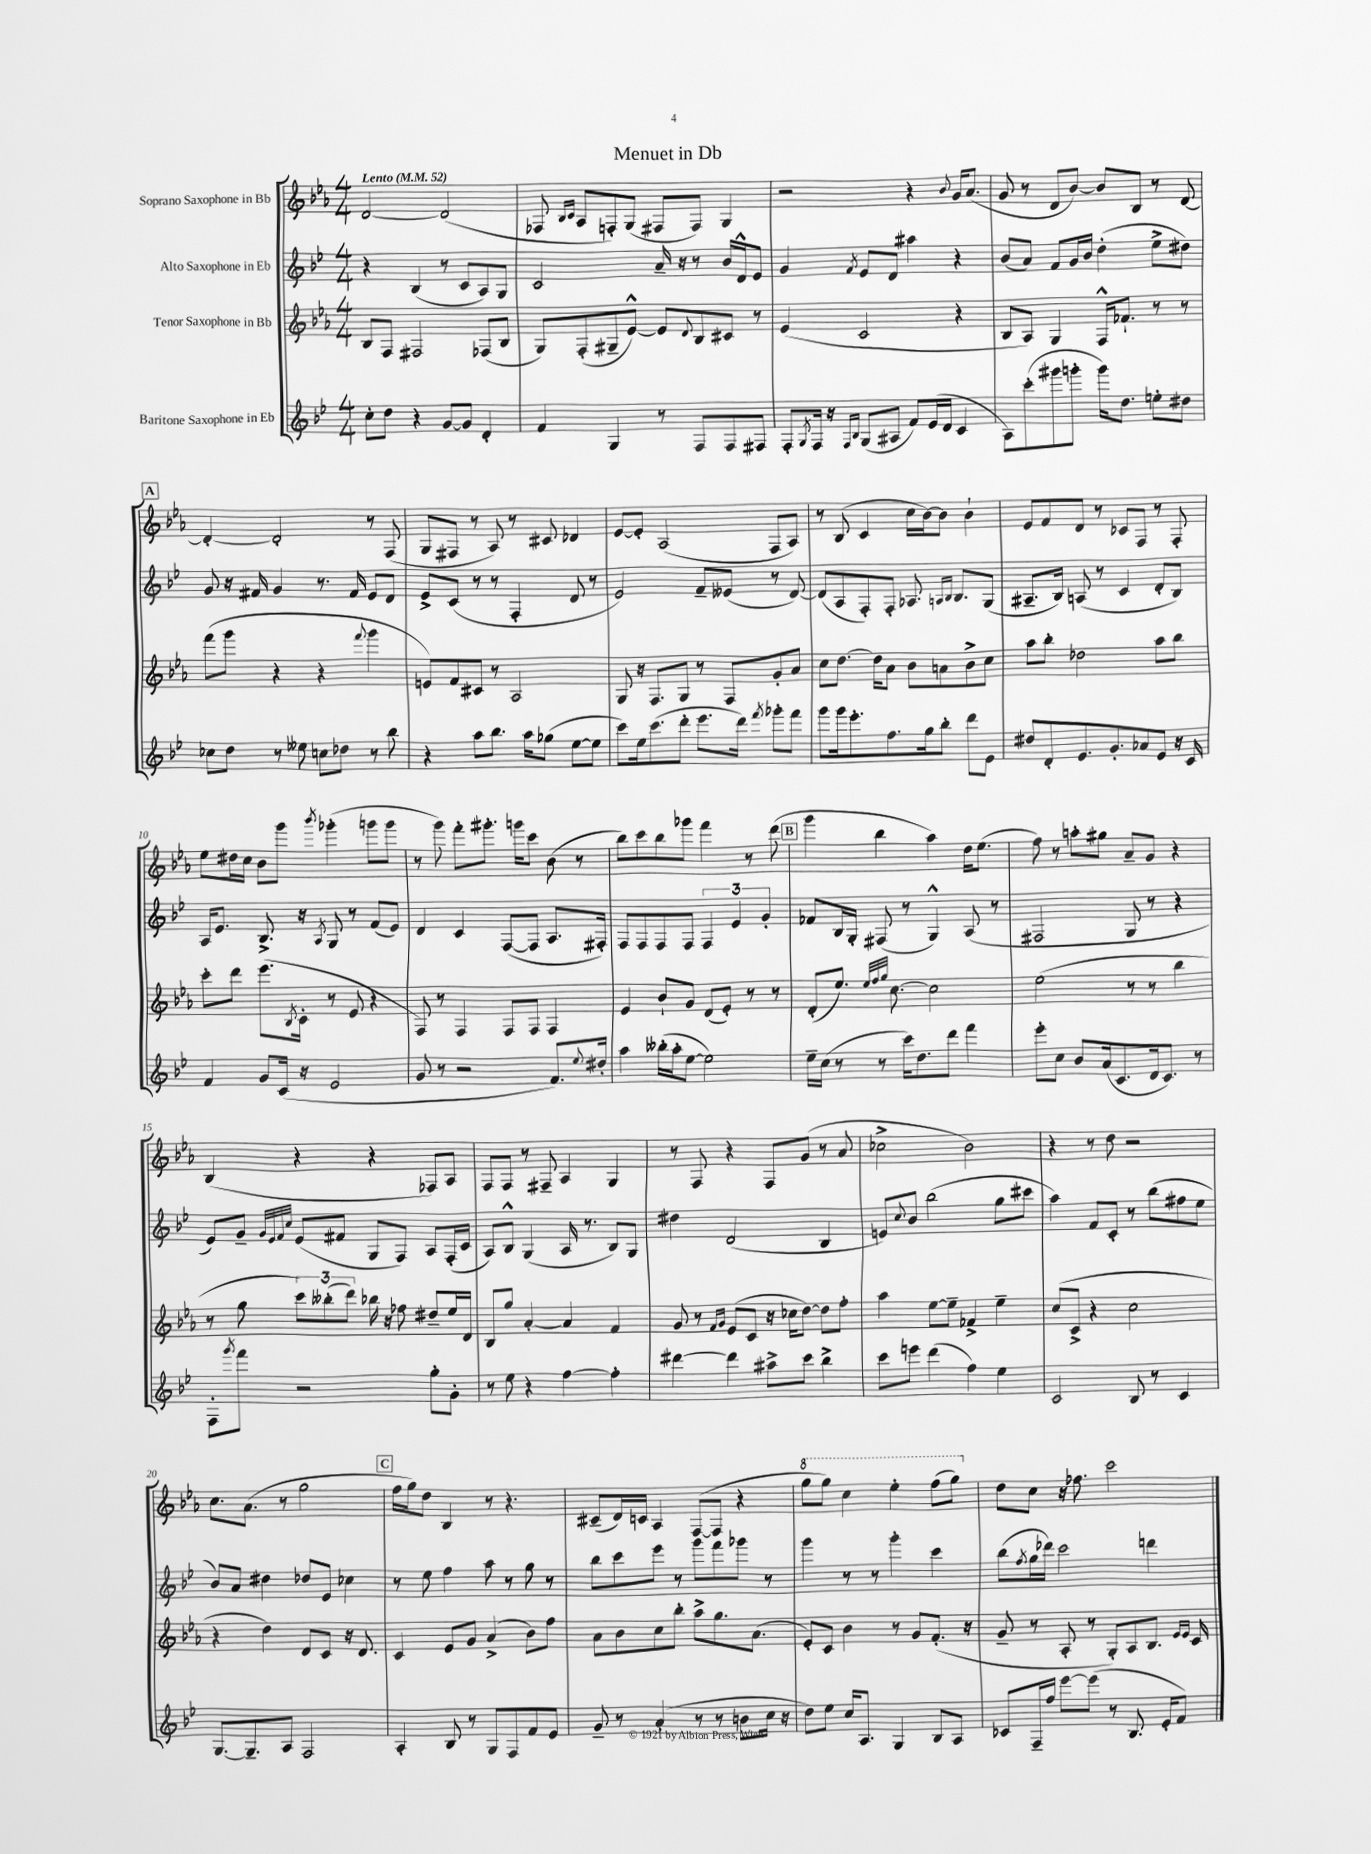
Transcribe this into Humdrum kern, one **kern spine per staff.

**kern	**kern	**kern	**kern
*part4	*part3	*part2	*part1
*staff4	*staff3	*staff2	*staff1
*I"Baritone Saxophone in Eb	*I"Tenor Saxophone in Bb	*I"Alto Saxophone in Eb	*I"Soprano Saxophone in Bb
*clefG2	*clefG2	*clefG2	*clefG2
*k[b-e-]	*k[b-e-a-]	*k[b-e-]	*k[b-e-a-]
*M4/4	*M4/4	*M4/4	*M4/4
*MM52	*MM52	*MM52	*MM52
=1	=1	=1	=1
!	!	!	!LO:TX:a:B:t=Lento
8cc'\L	8B-/L	4r	[2d/
8dd\J	8F/J	.	.
4r	2F#X/	(4B-/	.
[8g/L	.	8r	(2d/]
8g/J]	.	8c/L	.
4d'/	(8F-X/L	8A/)	.
.	8B-/J	8G/J	.
=2	=2	=2	=2
4f/	8G/L)	2c/	8F-X/
.	.	.	16qqB-/LL
.	.	.	16qqc/JJ
.	(8F'/	.	8A-/L
4G/	8G#X~/	.	8Fn'/)
.	[8e-^^/J)	.	(8G/J
8r	8e-/L]	16a~/	8F#X/L
.	.	16r	.
.	8qqd/	.	.
8F/L	8B-/	8r	8F#/J)
8F/	8c#X/J	16b-/LL	4G/
.	.	16d^^/J	.
8F#X/J	8r	8e-/J	.
=3	=3	=3	=3
8F'/L	(4e-/	4g/	2r
8qG/	.	.	.
16F/Jk	.	.	.
16r	.	.	.
16qqF/LL	.	.	.
16qqB-/JJ	.	8qf/	.
(8G/L	2c/	8e-/L	.
8A#X/J	.	8d/J	.
8f/L)	.	4aa#X\	4r
(16e-/L	.	.	.
16d/JJ	.	.	.
.	.	.	8qqb-/
4c/	4r	4r	16g/KL
.	.	.	(8.a-/J
=4	=4	=4	=4
8A\L)	8B-/L	(8b-/L	8g/
(8ccc'\	8A-/J)	8a/J)	8r
8ggg#X\	4G/	8f/L	8d/L
8gggn'\J	.	16g/L	[8b-/J)
.	.	16b-/JJ	.
16ggg\KL)	16F^^/KL	(4dd'\	8b-/L]
8.dd\J	8.f-X`/J	.	.
.	.	.	8B-/J
8een'\L	8r	8ee-^\L	8r
8dd#X\J	8r	8dd#X\J)	[8d/
!!LO:LB:g=z
!!LO:REH:place=s1:t=A
=5	=5	=5	=5
8cc-X\L	(8fff\L	8g/	4d'/_
8dd\J	8ggg\J	16r	.
.	.	16f#X/	.
8r	4r	4g/	2d'/]
8ee--X\	.	.	.
8ccn\L	4r	8.r	.
8dd-X\J	.	.	.
.	.	16f#/	.
.	8qqfff/	.	.
8r	4ggg\	8e-/L	8r
8bb-\	.	8d/J	(8F/
=6	=6	=6	=6
4r	8en/L)	8e-^/L	8G/L
.	8f/	(8c/J	8F#X/J
8aa\L	8c#X/J	8r	8r
8.bb-\J	8r	8r	8A-/)
.	2A-/	4F'/	8r
16aa\KL	.	.	.
(8gg-X\J	.	.	8c#X/
[8ee-\L	.	8d/	4d-X/
8ee-\J]	.	8r	.
=7	=7	=7	=7
8ccc\L)	8G/	2e-/)	[8e-/L
16ee-\k	16r	.	8e-'/J]
(8.ccc\	8.F/L	.	.
.	.	.	(2A-/
8ddd'\J	8G/J	.	.
8.eee-\L	8r	8f~/L	.
.	8F/L	(8e--X/J	.
16ddd\Jk)	.	.	.
8qfff/	.	.	.
8ggg-X'\L	8g'/	8r	8F/L
8fff\J	8a-/J	[8d/)	8A-/J)
=8	=8	=8	=8
8ggg\L	8cc\L	(8d/L]	8r
16ggg\k	[8.dd\J	8A/	(8B-/
8.eee-'\	.	.	.
.	.	8F'/)	4c/
.	16dd\KL]	.	.
8.ff\	8a-\J	8F'/J	.
.	8b-\L	8.A-X/	16cc\LL
16gg\k	.	.	[16b-\J)
8bb-'\J	8an\	.	8b-\J]
.	.	16qqAn/LL	.
.	.	16qqB-/JJ	.
.	.	8.B-/L	.
8ddd\L	8b-^\	.	4b-`\
8e-\J	8cc\J	(8G/J	.
=9	=9	=9	=9
8dd#X/L	8aa-\L	8.A#X~/L	8e-/L
8d'/	8bb-'\J	.	8f/
.	.	16B-/Jk)	.
8.e-/	2dd-X\	(8An/	8d/J
.	.	8r	8r
8.g'/	.	.	.
.	.	4c/	8c-X/L
8a-X/	.	.	8F/J
8e-/J	8aa-\L	8d'/L	8r
16r	8bb-\J	8B-/J)	8F'/
16c/	.	.	.
!!LO:LB:g=z
=10	=10	=10	=10
4f/	8ccc'\L	16A/KL	8ee-\L
.	.	8.e-/J	.
.	8ddd\J	.	16dd#X\L
.	.	.	16cc\JJ
8g/L	(8.eee-\L	8.B-^/	8b-\L
(16c/Jk	.	.	8ggg\J
.	8qB-/	.	.
16r	16c'\Jk	16r	.
.	.	8qA/	8qbbb-/
2e-/	8r	8G/	(4ggg-X'\
.	8e-/	8r	.
.	4r	(8f/L	8gggn\L
.	.	8e-/J)	8ggg\J
=11	=11	=11	=11
8g/	8F/)	4d/	8r
8r	8r	.	8ggg\)
2r	4F/	4c/	8fff'\L
.	.	.	8.ggg#X'\J
.	8F/L	([8F/L	.
.	.	.	16gggn\KL
.	8F/J	8F/J]	8ccc\J
8.f/L)	4F/	8.A/L	(8b-\
.	.	.	8r
8qqee-/	.	.	.
16dd#X'/Jk	.	16F#X'/Jk)	.
=12	=12	=12	=12
4aa\	4e-/	8F/L	8bb-\L)
.	.	8F/	8ccc\
(16bb--X'\LL	8b-`/L	8F/	8bb-\
16aa'\J	.	.	.
[8ee-\J	8g/J	8F/J	8ggg-X\J
2ee-\])	(8d/L	6F/	4fff\
.	8e-'/J)	.	.
.	.	6e-/	.
.	8r	.	8r
.	.	6g'/	.
.	8r	.	(8ddd\
!!LO:REH:place=s1:t=B
=13	=13	=13	=13
16ee-~\LL	(8d'/L	8f-X/L	4ggg\
(16cc\JJ	.	.	.
8r	8.ee-/J)	16B-/L	.
.	.	16G'/JJ	.
8r	.	(8F#X/	4bb-\
.	32qqee-/LLL	.	.
.	32qqff/	.	.
.	32qqgg/JJJ	.	.
.	[8.cc\	.	.
16ccc\KL)	.	8r	.
8.dd\	.	.	.
.	2cc\]	4G^^/)	4aa-\)
8ddd\J	.	.	.
4fff\	.	(8A/	16dd\KL
.	.	.	(8.ee-\J
.	.	8r	.
=14	=14	=14	=14
8eee-'\L	(2ee-\	2F#X/	8ff\)
8cc\J	.	.	8r
8b-/L	.	.	8aan'\L
(16a/k	.	.	8gg#X\J
8.c/	.	.	.
.	8r	8G/	8a-~/L
16d/k	8r	8r	8g/J
8.c/J)	.	.	.
.	4bb-\	4r	4r
8r	.	.	.
!!LO:LB:g=z
=15	=15	=15	=15
8F'\L	8r	8e-/L)	(4B-/
8qggg/	.	.	.
8fff\J	8gg\	8g~/J	.
.	.	32qqg/LLL	.
.	.	32qqe-/	.
.	.	32qqf/	.
.	.	32qqcc/JJJ	.
2r	12ccc\L)	(8e-/L	4r
.	(12bb--X'\	.	.
.	.	8f#X/J	.
.	12ddd\J)	.	.
.	16bb-X\	8G/L	4r
.	16r	.	.
.	8ff-X\	8F/J)	.
8gg'\L	8dd#X~/L	8A/L	8F-X/L)
8g'\J	16ee-/L	(16F'/L	8A-/J
.	16d/JJ	16c/JJ	.
=16	=16	=16	=16
8r	8B-/L	8A/L)	8F/L
8ee-\	8gg/J	8B-^^/J	8F/J
4r	[4a-'/	(4G/	8r
.	.	.	8F#X~/
[4ff\	4a-/]	16A/	4A-/
.	.	8.r	.
4ff'\]	4f/	8B-/L)	4G/
.	.	8G/J	.
=17	=17	=17	=17
[4ddd#X\	8g/	4dd#X\	8r
.	8r	.	8F/
.	16qqf/LL	.	.
.	16qqg/JJ	.	.
4ddd#\]	(8e-/L	(2d/	4r
.	8c/J	.	.
8aa#X^\L	16r	.	8F/L
.	16cc-X\KL	.	.
8ccc\J	[8dd\J)	.	(8g/J
4bb-^\	8dd\L]	4B-/	8r
.	8ff'\J	.	8a-/
=18	=18	=18	=18
8ccc\L	4aa-\	8en/L)	2cc-X^\
.	.	8qqcc/	.
8eeen\J	.	8b-/J	.
(4ddd\	[8ee-\L	(2bb-\	.
.	8ee-~\J]	.	.
4ff\)	4f-X^/	.	2b-\)
4ee-\	4ee-~\	8gg\L	.
.	.	8ccc#X\J	.
=19	=19	=19	=19
2c/	(8cc/L	4aa\)	4r
.	8c^/J	.	.
.	4r	8f/L	8r
.	.	8c'/J	8dd\
8B-/	2cc\	8r	2r
8r	.	(8bb-\L	.
4c/	.	8ff#X\	.
.	.	8ee-\J	.
!!LO:LB:g=z
=20	=20	=20	=20
[8.G/L	4r	8b-/L)	8.cc\L
.	.	8a/J	.
8.G~/]	.	.	(8.a-\J
.	4dd\)	4dd#X\	.
8A/J	.	.	8r
2F/	8d/L	8dd-X/L	2gg\
.	8c/J	8e-/J	.
.	16r	4cc-X\	.
.	8.d/	.	.
!!LO:REH:place=s1:t=C
=21	=21	=21	=21
4A'/	4c/	8r	16ff\LL
.	.	.	16gg\J)
.	.	8ee-\	8dd\J
8B-/	8e-/L	4ff\	4B-/
8r	8g/J	.	.
8G/L	(4a-^/	8aa\	8r
8F/	.	8r	4.r
8f/	8b-\L)	8gg\	.
8e-/J	8ff\J	8r	.
=22	=22	=22	=22
8g~/	8a-\L	8bb-\L	(8c#X~/L
8r	8b-\	8ccc\	16d/L)
.	.	.	16cn/JJ
(4a'/	8cc\	8eee-\J	4A-/
.	8bb-'\J	8r	.
8r	8aa-^\L	8ggg\L	([8F/L
8r	8.gg\	8fff\	8F/J]
8bn\L	.	8ggg-X\J	4r
.	(8.a-\J	.	.
16cc\Jk	.	8r	.
16r	.	.	.
=23	=23	=23	=23
*	*	*	*8va
8dd\L)	8e-'/L)	4ggg\	8ggg\L
8ee-\J	8c/J	.	8ggg\J)
16cc/KL	4b-\	8r	4ccc\
8.A/J	.	.	.
.	.	8r	.
4G/	8r	4ggg'\	4eee-'\
.	8g/L	.	.
8B-/L	(8.f'/J	4ccc\	(8fff\L
8A/J	.	.	8ggg\J)
.	16r	.	.
=24	=24	=24	=24
*	*	*	*X8va
8c-X/L	8g~/	(8bb-\L	8dd\L
.	.	8qff/	.
16F~/L	8r	16gg\L	8cc\J
16ff/JJ	.	16ddd-X\JJ)	.
[8eee-\L	8A-'/	2ccc\	16r
.	.	.	8.ff-X\
(8eee-\J]	8r	.	.
8r	8G'/L)	.	2ccc\
8.B-/	8A-/	.	.
.	8.B-/J	4dddn\	.
16e-'/KL	.	.	.
8f/J)	.	.	.
.	16qqe-/LL	.	.
.	16qqe-/JJ	.	.
.	16c/	.	.
==	==	==	==
*-	*-	*-	*-
